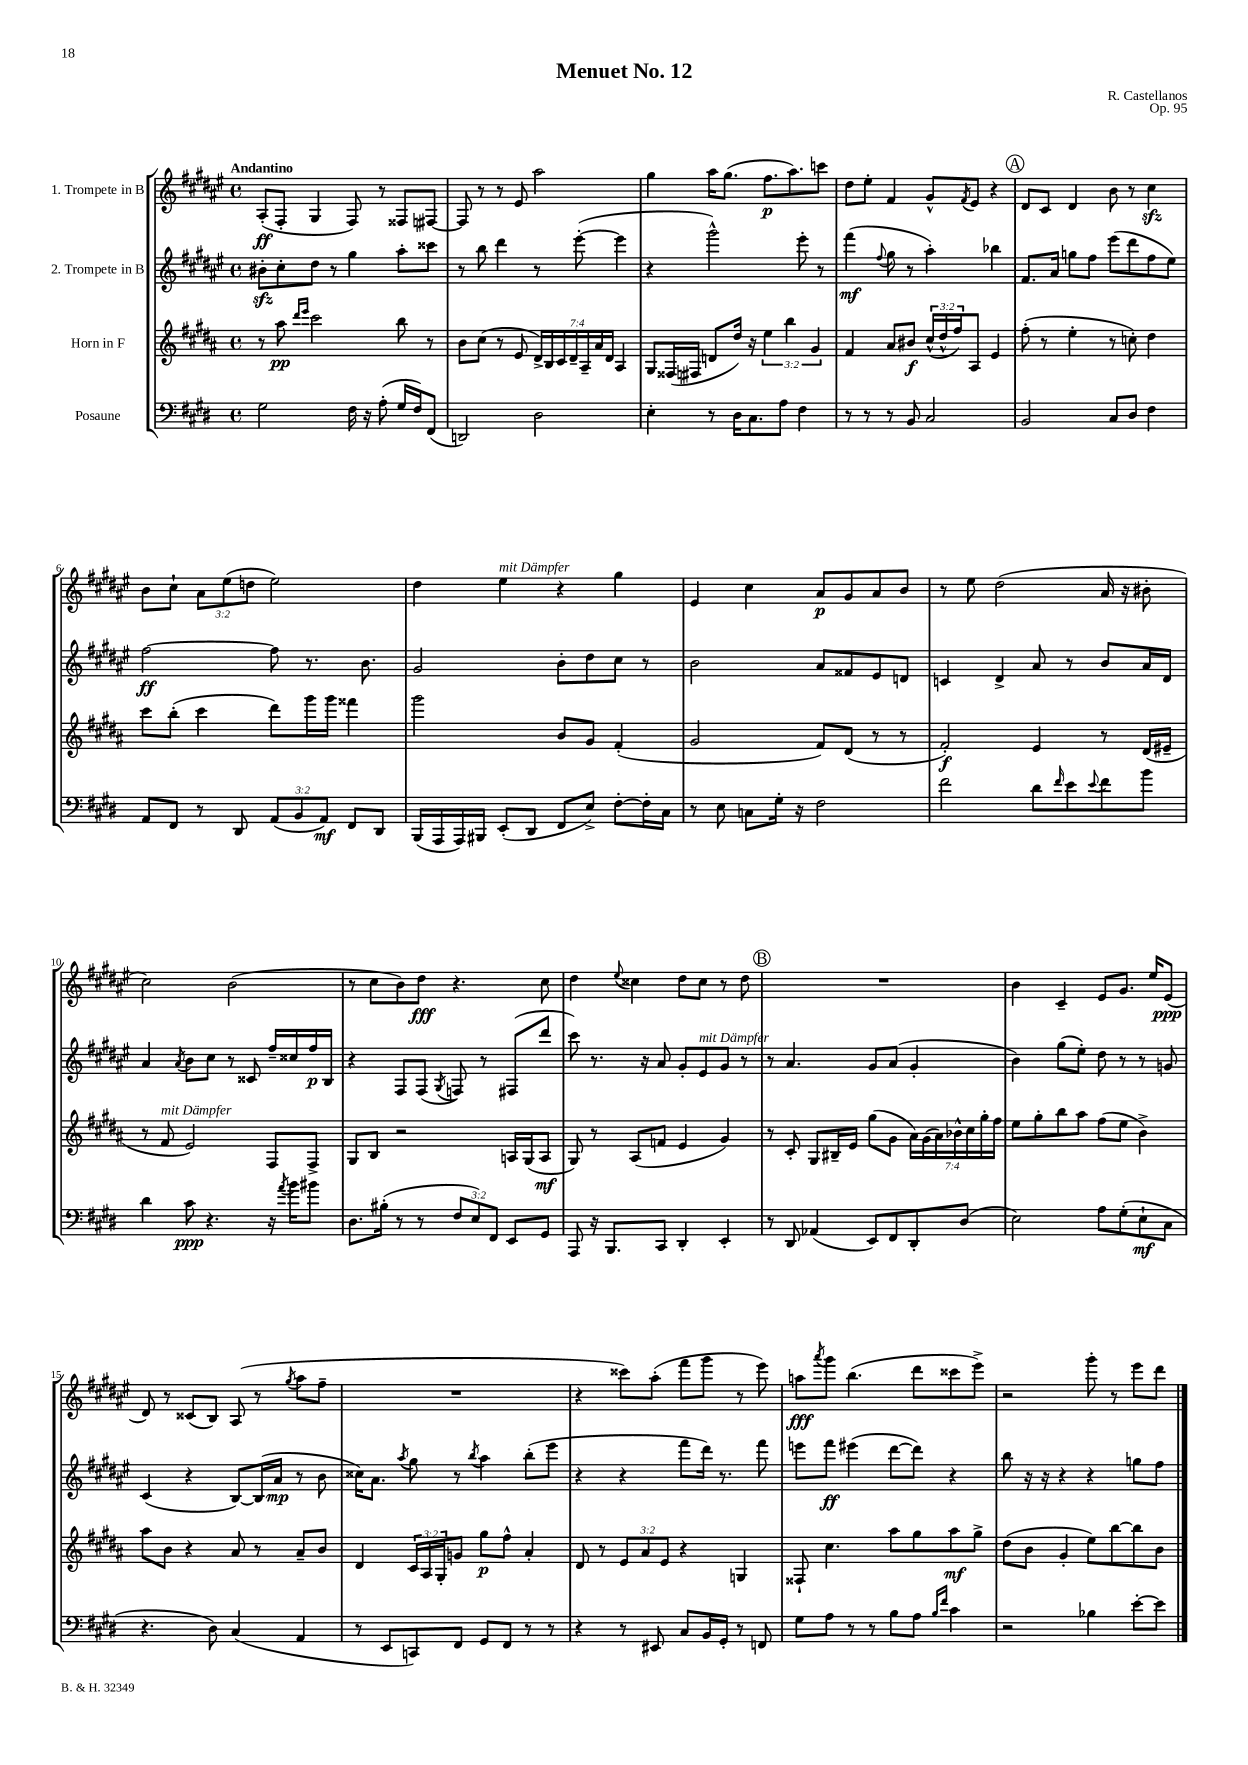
\header { title = "Menuet No. 12" composer = "R. Castellanos" opus = "Op. 95" }
<<
\new StaffGroup <<
\new Staff = "s0" \with { instrumentName = "1. Trompete in B" } {
    \clef treble \key fis \major \defaultTimeSignature \time 4/4 \override Staff.TupletNumber.text = #tuplet-number::calc-fraction-text \tempo "Andantino"
    ais8-.\ff( fis8-. gis4 fis8) r8 fisis8 fis8~ |
    fis8 r8 r8 eis'8 ais''2 |
    gis''4 ais''16 gis''8.( fis''8.\p ais''8.) c'''8 |
    dis''8 eis''8-. fis'4 gis'8-^ \acciaccatura { fis'8 } eis'8 r4 |
    \mark \markup { \circle "A" } dis'8 cis'8 dis'4 b'8 r8 cis''4\sfz |
    b'8 cis''8-! \tuplet 3/2 { ais'8 eis''8( d''8 } eis''2) |
    dis''4 eis''4^\markup { \italic "mit Dämpfer" } r4 gis''4 |
    eis'4 cis''4 ais'8\p gis'8 ais'8 b'8 |
    r8 eis''8 dis''2( ais'16 r16 bis'8-. |
    cis''2) b'2( |
    r8 cis''8 b'8) dis''8\fff r4. cis''8 |
    dis''4 \appoggiatura { eis''8 } cisis''4 dis''8 cisis''8 r8 dis''8 |
    \mark \markup { \circle "B" } R1 |
    b'4 cis'4-- eis'8 gis'8. eis''16 eis'8\ppp( |
    dis'8) r8 cisis'8( b8) ais8( r8 \acciaccatura { gis''8 } ais''8 fis''8-- |
    R1 |
    r4 cisis'''8) ais''8-.( fis'''8 gis'''8 r8 eis'''8) |
    a''8\fff \acciaccatura { ais'''8 } gis'''8 b''4.( dis'''8 cisis'''8 eis'''8->) |
    r2 gis'''8-. r8 eis'''8 dis'''8 \bar "|." |
}
\new Staff = "s1" \with { instrumentName = "2. Trompete in B" } {
    \clef treble \key fis \major \defaultTimeSignature \time 4/4
    bis'8-.\sfz cis''8-. dis''8 r8 gis''4 ais''8-. cisis'''8 |
    r8 b''8 dis'''4 r8 eis'''8~-.( eis'''4 |
    r4 gis'''2-^) eis'''8-. r8 |
    fis'''4\mf( \appoggiatura { fis''8 } gis''8 r8 ais''4-.) bes''4 |
    \mark \markup { \circle "A" } fis'8. ais'16 g''8 fis''8 eis'''8( dis'''8 fis''8 eis''8) |
    fis''2~\ff fis''8 r8. b'8. |
    gis'2 b'8-. dis''8 cis''8 r8 |
    b'2 ais'8 fisis'8 eis'8 d'8 |
    c'4 dis'4-> ais'8 r8 b'8 ais'16 dis'16 |
    ais'4 \acciaccatura { ais'8 } b'8 cis''8 r8 cisis'8 fis''16-- cisis''16 fis''16\p b16 |
    r4 fis8 fis8( \acciaccatura { gis8 } f8) r8 fis8( dis'''8 |
    cis'''8) r8. r16 ais'8 gis'8-. eis'8^\markup { \italic "mit Dämpfer" } gis'8 r8 |
    \mark \markup { \circle "B" } r8 ais'4. gis'8 ais'8( gis'4-. |
    b'4) gis''8( eis''8-.) dis''8 r8 r8 g'8 |
    cis'4( r4 b8~) b16( ais'16\mp r8 b'8 |
    cisis''16) ais'8. \acciaccatura { ais''8 } gis''8 r8 \acciaccatura { b''8 } ais''4 b''8-.( eis'''8 |
    r4 r4 fis'''8 dis'''16) r8. fis'''8 |
    e'''8 fis'''8\ff eis'''4( dis'''8~ dis'''8) r4 |
    b''8 r16 r16 r4 r4 g''8 fis''8 \bar "|." |
}
\new Staff = "s2" \with { instrumentName = "Horn in F" } {
    \clef treble \key b \major \defaultTimeSignature \time 4/4 \override Staff.TupletNumber.text = #tuplet-number::calc-fraction-text
    r8 ais''8\pp \grace { dis'''16 e'''16 } cis'''2 b''8 r8 |
    b'8 cis''8( r8 e'8 \tuplet 7/4 { dis'16->) b16 cis'16 dis'16-- ais16-- ais'16 dis'16 } ais4 |
    gis8 fisis16( fis16 d'8 dis''16) r16 \tuplet 3/2 { e''4 b''4 gis'4 } |
    fis'4 ais'8 bis'8\f \tuplet 3/2 { cis''16-^( dis''16-^ fis''16) } ais8 e'4 |
    \mark \markup { \circle "A" } fis''8-.( r8 e''4-. r8 c''8-.) dis''4 |
    cis'''8 b''8-.( cis'''4 dis'''8) gis'''16 gis'''16 fisis'''4 |
    gis'''2 b'8 gis'8 fis'4-.( |
    gis'2 fis'8) dis'8( r8 r8 |
    fis'2-.\f) e'4 r8 dis'16( eis'16-- |
    r8 fis'8^\markup { \italic "mit Dämpfer" } e'2) fis8 fis8-> |
    gis8 b8 r2 a16 gis16( a8\mf |
    gis8) r8 ais8( f'8 e'4 gis'4) |
    \mark \markup { \circle "B" } r8 cis'8-. gis8 bis16-- e'16 gis''8( gis'8 \tuplet 7/4 { ais'16) gis'16( ais'16) bes'16-^ cis''16 gis''16-. fis''16 } |
    e''8 gis''8-. b''8 ais''8 fis''8( e''8 b'4->) |
    ais''8 b'8 r4 ais'8 r8 ais'8-- b'8 |
    dis'4 \tuplet 3/2 { cis'16 ais16 gis16-. } g'8 gis''8\p fis''8-^ ais'4-. |
    dis'8 r8 \tuplet 3/2 { e'8 ais'8 e'8 } r4 g4 |
    fisis8-! cis''4. ais''8 gis''8 ais''8\mf gis''8-> |
    dis''8( b'8 gis'4-. e''8) b''8~ b''8 b'8 \bar "|." |
}
\new Staff = "s3" \with { instrumentName = "Posaune" } {
    \clef bass \key e \major \defaultTimeSignature \time 4/4 \override Staff.TupletNumber.text = #tuplet-number::calc-fraction-text
    gis2 fis16 r16 a8-.( gis16 fis16) fis,8( |
    d,2) dis2 |
    e4-. r8 dis16 cis8. a8 fis4 |
    r8 r8 r8 b,8 cis2 |
    \mark \markup { \circle "A" } b,2 cis8 dis8 fis4 |
    a,8 fis,8 r8 dis,8 \tuplet 3/2 { a,8( b,8 a,8\mf) } fis,8 dis,8 |
    b,,16( a,,16 a,,16) bis,,16 e,8-.( dis,8 fis,8 e8->) fis8~-. fis16-. cis16 |
    r8 e8 c8 gis16-. r16 fis2 |
    fis'2 dis'8 \grace { fis'16 } e'8 \appoggiatura { e'8 } fis'8 b'8 |
    dis'4 cis'8\ppp r4. r16 \acciaccatura { a'8 } b'16 bis'8 |
    dis8. bis16-.( r8 r8 \tuplet 3/2 { fis8 e8) fis,8 } e,8 gis,8 |
    a,,8 r16 b,,8. cis,8 dis,4-. e,4-. |
    \mark \markup { \circle "B" } r8 dis,8 aes,4( e,8) fis,8 dis,8-. dis8( |
    e2) a8 gis8-.( e8-!\mf cis8 |
    r4. dis8) cis4( a,4 |
    r8 e,8 c,8) fis,8 gis,8 fis,8 r8 r8 |
    r4 r8 eis,8 cis8 b,16 gis,16-. r8 f,8 |
    gis8 a8 r8 r8 b8 a8 \grace { b16 fis'16 } cis'4 |
    r2 bes4 e'8~-. e'8 \bar "|." |
}
>>
>>
